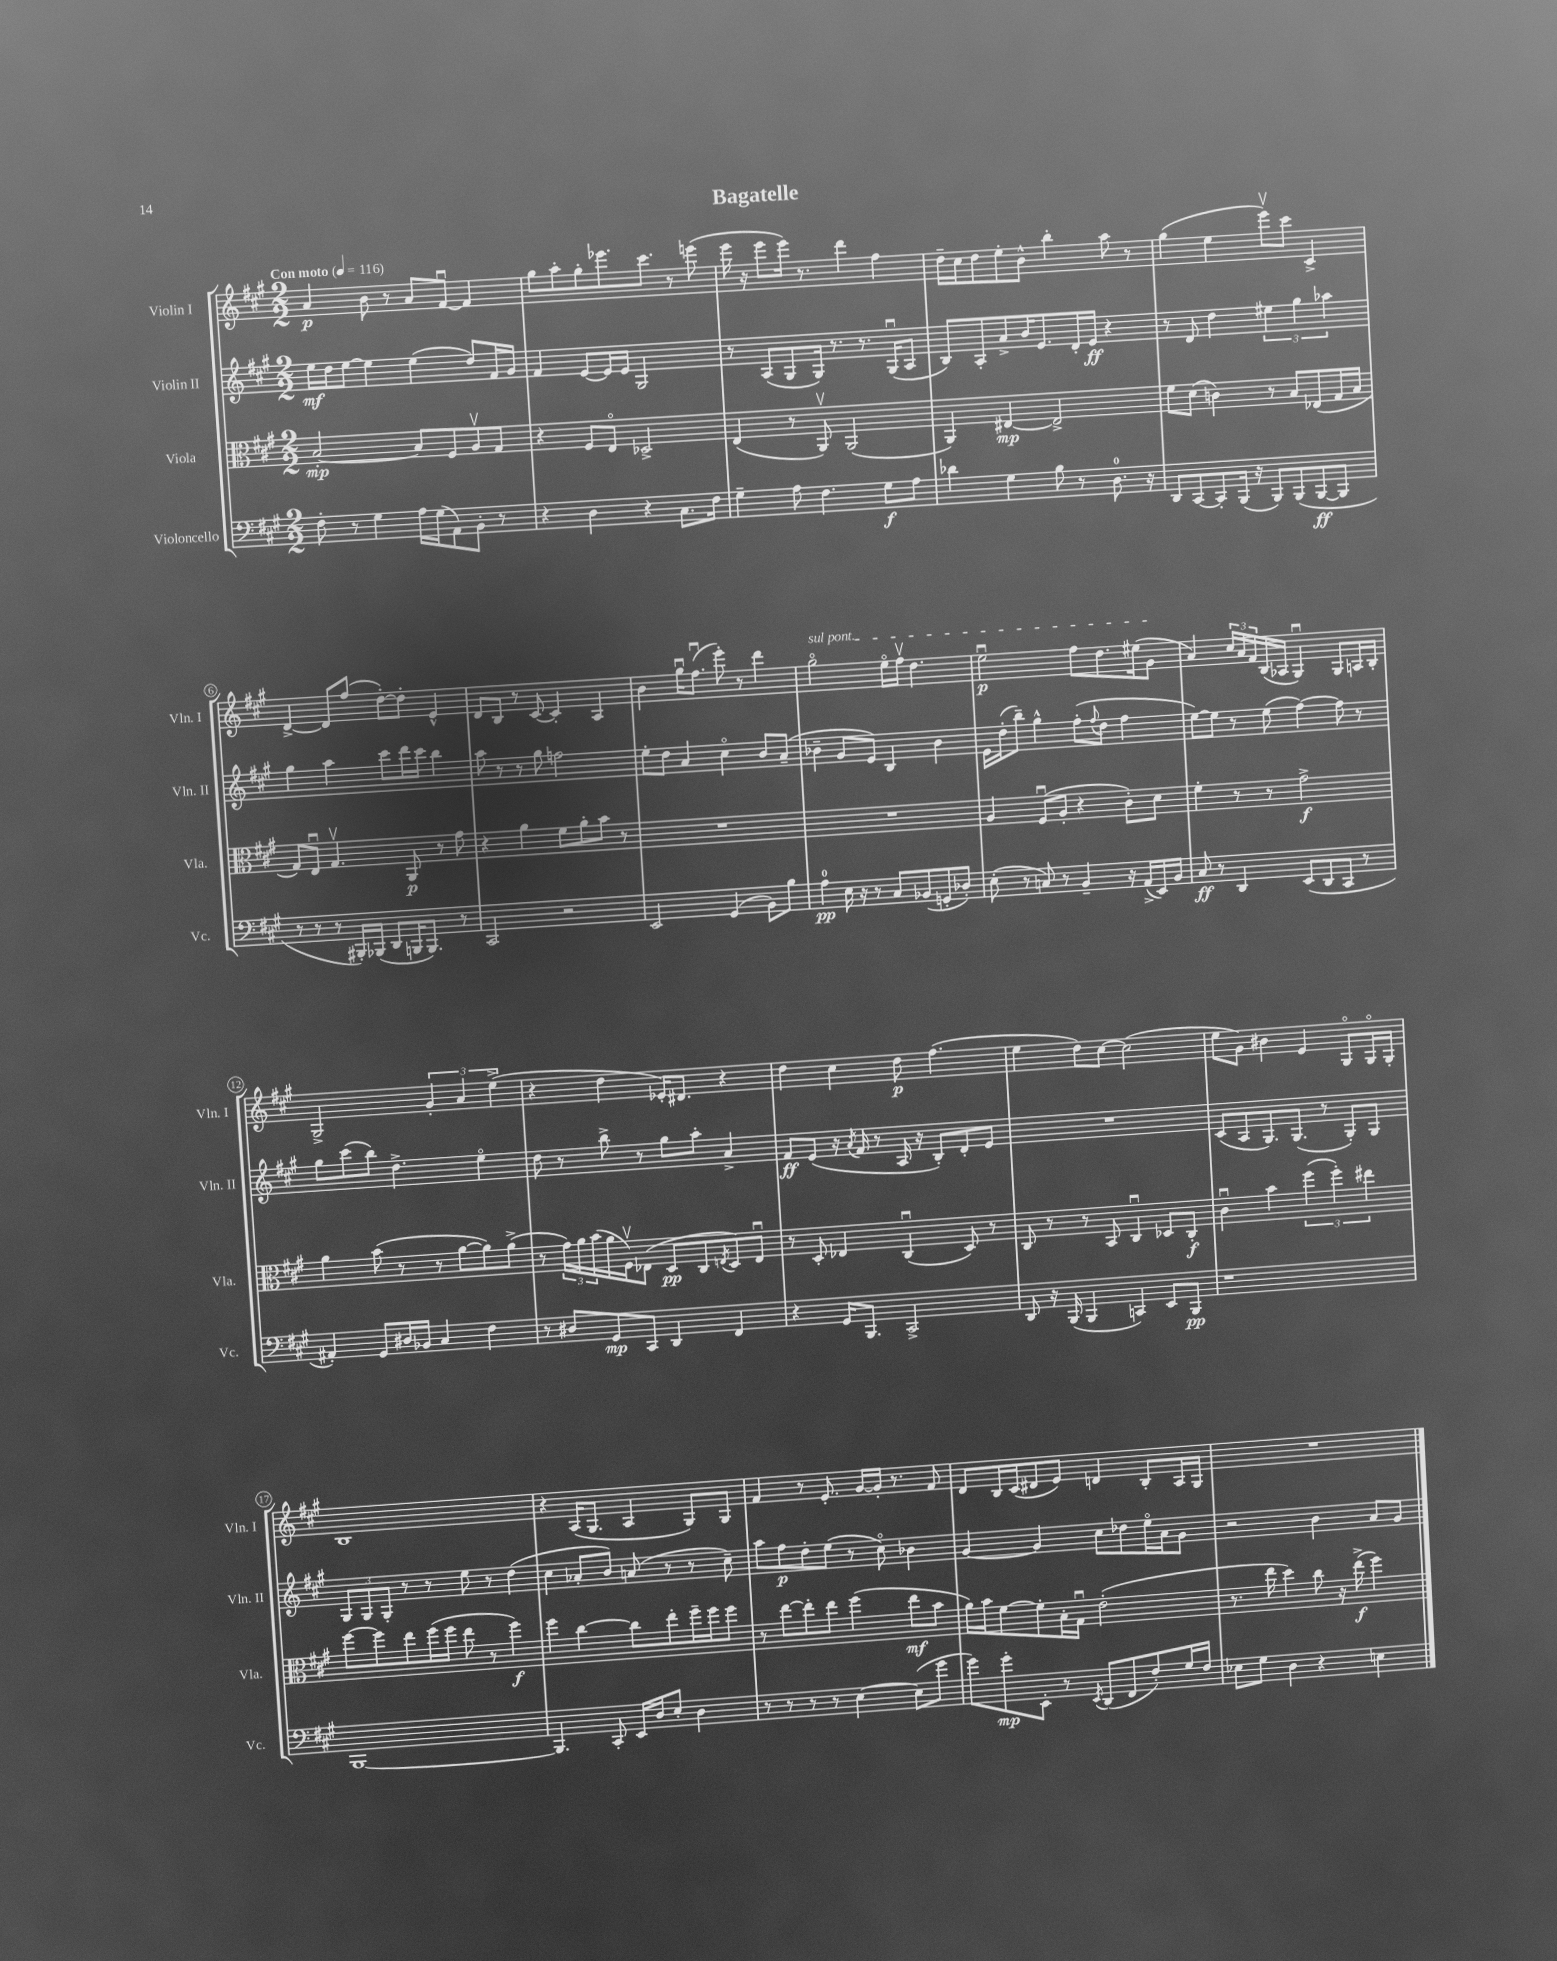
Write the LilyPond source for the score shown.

\header { title = "Bagatelle" }
<<
\new StaffGroup <<
\new Staff = "s0" \with { instrumentName = "Violin I" shortInstrumentName = "Vln. I" } {
    \clef treble \key a \major \numericTimeSignature \time 2/2 \tempo "Con moto" 4 = 116
    a'4\p b'8 r8 a'8 fis'8~\downbow fis'4 |
    gis''8 a''8-. gis''8-. ees'''8. cis'''8. r8 e'''8( |
    e'''16 r16 e'''8 e'''16) r8. d'''4 fis''4 |
    d''16-- cis''16 d''8 e''8-. b'8-^ b''4-. a''8 r8 |
    gis''4( e''4 e'''8\upbow) cis'''8 cis'4-> |
    d'4~-> d'8 fis''8( d''8~-.) d''8-. e'4-^ |
    d'8 b8 r8 cis'8~ cis'4-. a4 |
    b'4 gis''16\downbow fis''8.\downbow( e'''8-.) r8 d'''4 |
    \once \override TextSpanner.bound-details.left.text = \markup { \italic "sul pont." } gis''2\flageolet\startTextSpan e''16\flageolet fis''16\upbow d''4. |
    e''2\downbow\p fis''8 d''8. eis''16( gis'8\stopTextSpan |
    a'4) \tuplet 3/2 { cis''16 a'16 fis'16 } b16( aes16 gis4\downbow) gis8 a16 b16-. |
    gis2-> \tuplet 3/2 { gis'4-. a'4 e''4->( } |
    r4 d''4 ees'16-.) dis'8. r4 |
    d''4 cis''4 d''8\p fis''4.( |
    e''4 d''8) cis''8~ cis''2( |
    e''8 gis'8) bis'4 e'4 gis8\flageolet gis16\flageolet gis16-. |
    b1 |
    r4 a16( gis8. a4 gis8) gis8 |
    fis'4 r8 e'8.-. gis'16~ gis'16-. r8. fis'8 |
    d'8 b16 cis'16( dis'8 e'8) d'4 b8-. a16 gis16 |
    R1 \bar "|." |
}
\new Staff = "s1" \with { instrumentName = "Violin II" shortInstrumentName = "Vln. II" } {
    \clef treble \key a \major \numericTimeSignature \time 2/2
    e''16\mf d''16 e''8~ e''4 e''4( d''8) fis'16 gis'16 |
    fis'4 e'8~ e'16 e'16 gis2 |
    r8 a8( gis8 gis16) r8. r8. gis16\downbow( a8 |
    b8) a8-. a'8-> b'16 e'8. d'16-. e'16\ff r4 |
    r8 d'8 d''4 \tuplet 3/2 { eis''4 gis''4 aes''4 } |
    gis''4 a''4 cis'''8 d'''16 cis'''16 b''4 |
    a''8 r8 r8 gis''8 f''2 |
    e''8-. d''8 a'4 cis''4\flageolet b'8 a'8--( |
    bes'4-- gis'8 e'8) b4 bes'4 |
    e'16 d''16-.( b''8--) gis''4-^ fis''8-.( \appoggiatura { fis''8 } d''8 fis''4 |
    e''8~) e''8 r8 e''8( fis''4~) fis''8 r8 |
    gis''8 cis'''8( b''8) d''4.-> e''4\flageolet |
    d''8 r8 b''8-> r8 gis''8 a''8-. a'4-> |
    fis'8\ff e'8( r16 \acciaccatura { a'8 } fis'16 r8 a16 r16 b8-.) d'8-. e'8 |
    R1 |
    cis'8( a8 gis8.) gis8.( r8 gis8-.) gis8 |
    \tuplet 3/2 { gis8 gis8 gis8-. } r8 r8 e''8 r8 d''4( |
    cis''4 aes'8-. b'8) a'8( r8 r8 cis''8--) |
    a''8 fis''8\p d''8-. e''8( r8 cis''8\flageolet) bes'4 |
    gis'4~ gis'4 cis''8 des''8 e''16\flageolet a'16 gis'8 |
    r2 b'4 a'8 gis'8 \bar "|." |
}
\new Staff = "s2" \with { instrumentName = "Viola" shortInstrumentName = "Vla." } {
    \clef alto \key a \major \numericTimeSignature \time 2/2
    b2~-.\mp b8 fis8 a8\upbow gis8 |
    r4 fis8 e8\flageolet des2-> |
    e4( r8 a,8\upbow) a,2( |
    a,4) eis4~\mp eis2-> |
    fis'8 d'8( c'4) r8 b8 ees8( gis16 b16 |
    gis8) e8\downbow gis4.\upbow a,8\p r8 gis'8 |
    r4 a'4 fis'8 a'8-. b'8 r8 |
    R1 |
    R1 |
    a4 fis8\downbow( a8-. r4 cis'8-.) d'8 |
    fis'4-. r8 r8 gis'2->\f |
    a'4 b'8( r8 r8 a'8~ a'8) a'8->( |
    r8 \tuplet 3/2 { gis'16) a'16 b'16( } a'16 fis16\upbow) ees8( d8\pp cis8 \acciaccatura { e8 } d8) e8\downbow |
    r8 d8-. ees4 cis4\downbow( d8) r8 |
    cis8 r8 r8 b,8 cis4\downbow des8 cis8-.\f |
    cis'4\downbow b'4 \tuplet 3/2 { fis''4( fis''4-.) eis''4 } |
    fis''8~ fis''8 e''8 fis''16( fis''16 e''8 r8 fis''4\f) |
    fis''4 cis''4~ cis''8 e''8-. fis''16-- fis''16 fis''8 |
    r8 e''8~ e''8-. e''8 fis''4( e''8\mf b'8 |
    a'16) b'16 fis'8~ fis'8-. b16-. gis16\downbow e'2-.( |
    r8. e''16 d''4) cis''8 r16 e''16->\f( fis''4) \bar "|." |
}
\new Staff = "s3" \with { instrumentName = "Violoncello" shortInstrumentName = "Vc." } {
    \clef bass \key a \major \numericTimeSignature \time 2/2
    fis8-. r8 gis4 a16 gis16( a,8) b,8-. r8 |
    r4 d4 r4 cis8. fis16 |
    gis4-- a8 fis4. gis8\f a8 |
    des'4 gis4 b8 r8 d8.-0 r16 |
    d,8 cis,8~ cis,8-. b,,16( r16 b,,8) b,,8( b,,8~\ff b,,8 |
    r8 r8 r8 bis,,16-.) bes,,16( d,8 b,,16 b,,8.) r8 |
    cis,2 r2 |
    e,2 gis,4( b,8) b8 |
    a4-0\pp e16 r16 r8 cis8 bes,8( g,8-. des8-.) |
    e8-.( r8 c8) r8 b,4-- r16 a,16->( e,16) b,16 |
    cis8\ff r8 d,4 e,8( d,8 cis,8 r8 |
    ais,4-.) gis,8 dis16 bes,16 cis4 fis4 |
    r8 dis8 gis,8\mp cis,8 d,4 fis,4 |
    r4 gis,16 b,,8. cis,2-> |
    d,8 r16 b,,16( b,,4 c,4) e,8 b,,8\pp |
    r1 |
    b,,1~ |
    b,,4. cis,8-. e,16 d16 e8-. d4 |
    r8 r8 r8 r8 e4~ e8( gis'8 |
    gis'8) gis'8-.\mp e,8-. r8 \acciaccatura { e,8 } d,8( fis,8 fis8-.) gis16 fis16 |
    ees8 gis8 d4 r4 e4 \bar "|." |
}
>>
>>
\layout { \context { \Score \override BarNumber.stencil = #(make-stencil-circler 0.1 0.3 ly:text-interface::print) } }
